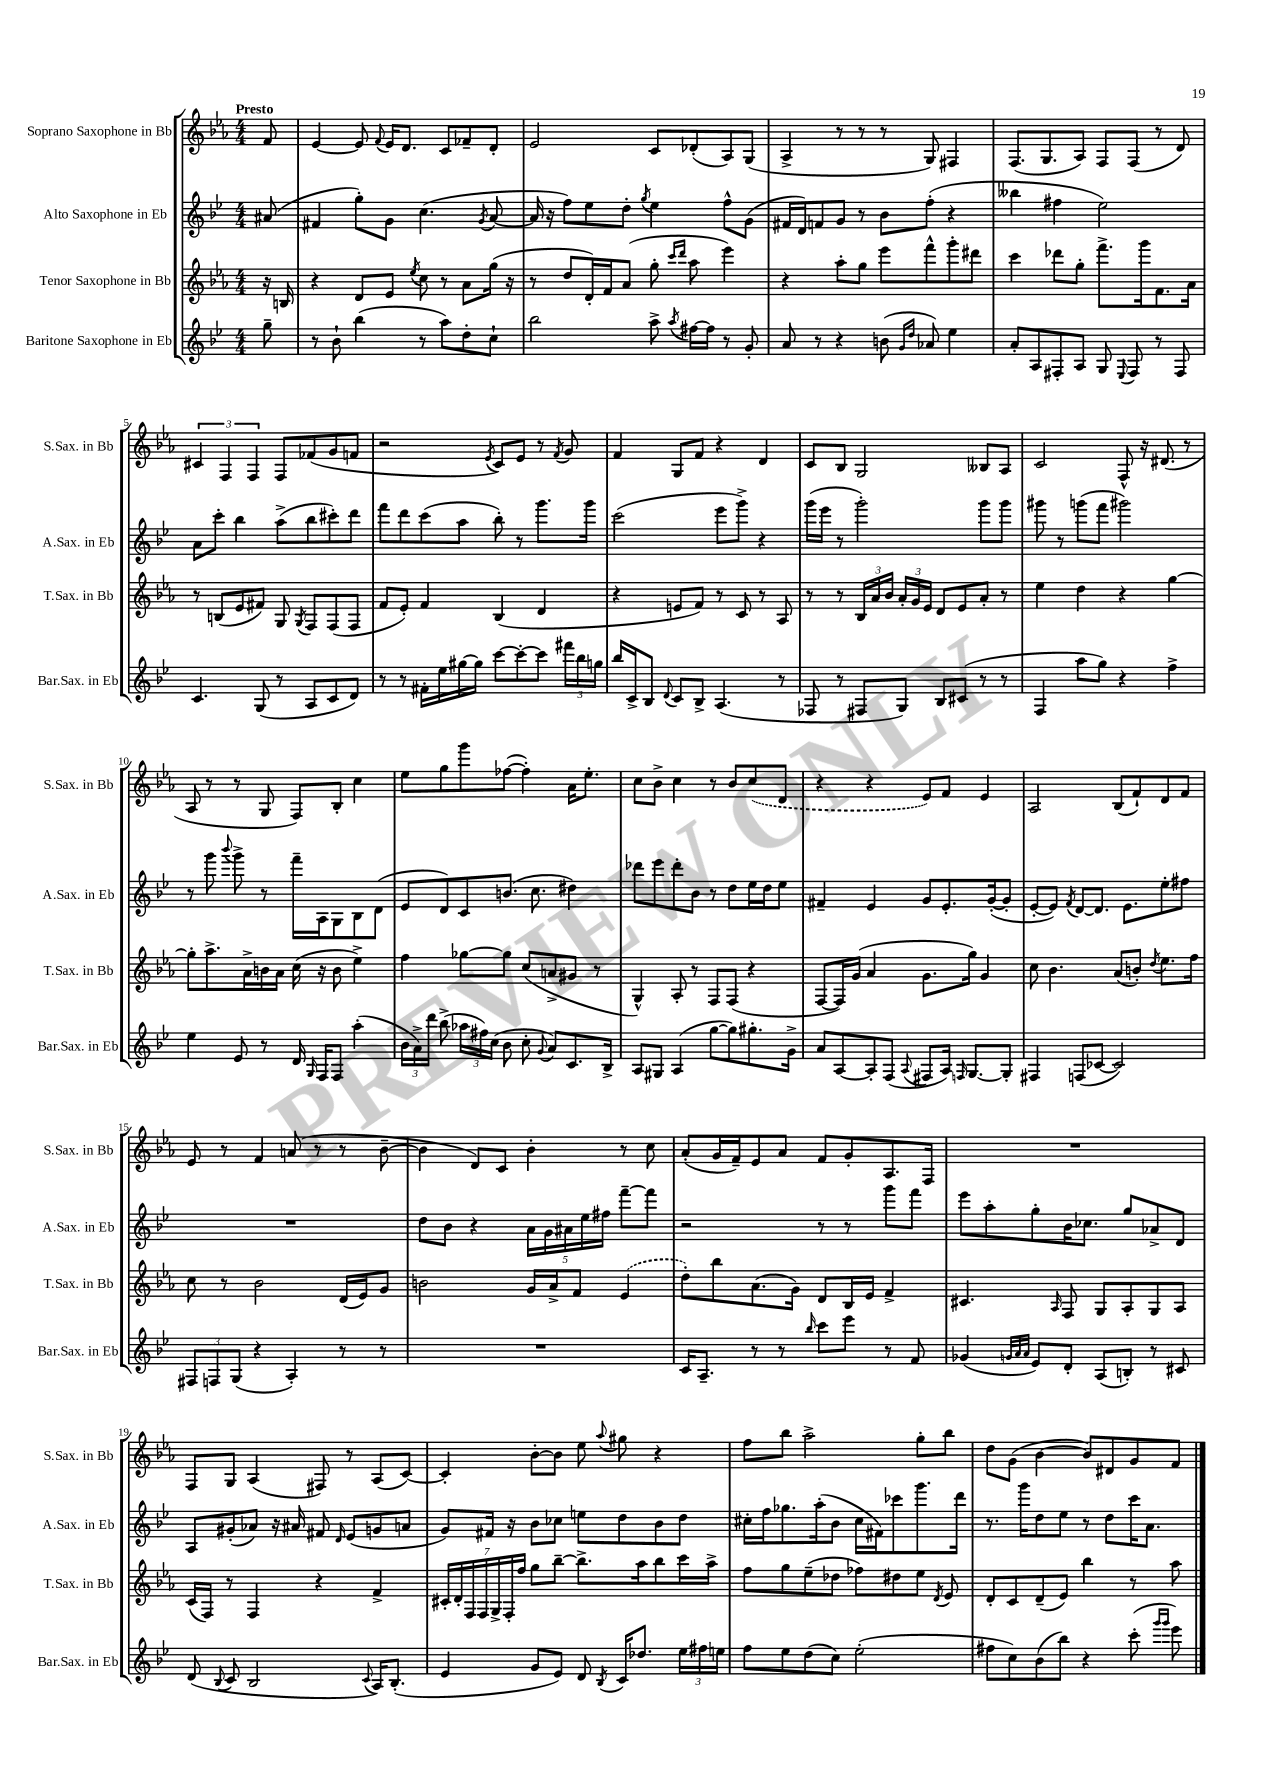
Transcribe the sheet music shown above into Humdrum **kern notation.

**kern	**kern	**kern	**kern
*staff4	*staff3	*staff2	*staff1
*clefG2	*clefG2	*clefG2	*clefG2
*k[b-e-]	*k[b-e-a-]	*k[b-e-]	*k[b-e-a-]
*M4/4	*M4/4	*M4/4	*M4/4
8gg~	16r	(8a#	8f
.	16B	.	.
=	=	=	=
8r	4r	4f#	[4e-
8b-`	.	.	.
(4bb-	8d	8gg')	8e-]
.	.	.	8qqf
.	8e-	8g	16e-
.	.	.	8.d
.	8qee-	.	.
8r	8cc	(4.cc	.
8aa)	8r	.	8c
8dd'	8a-	.	8f-~
.	.	8qg	.
8cc`	(16gg	[8a	8d'
.	16r	.	.
=	=	=	=
2bb-	8r	16a]	2e-
.	.	16r	.
.	8dd	8ff)	.
.	16d')	8ee-	.
.	16f	.	.
.	(8a-	8dd'	.
.	.	8qgg	.
8aa^	8gg'	4ee-	8c
.	16qqccc	.	.
8qaa	16qqddd	.	.
[16ff#	8aa-	.	(8d-'
16ff#]	.	.	.
8r	4eee-)	8ff^^	8A-)
8g'	.	(8g	(8G
=	=	=	=
8a	4r	16f#	4A-^
.	.	16d)	.
8r	.	8f	.
4r	8aa-'	8g	8r
.	8gg	8r	8r
(8b	8eee-	8b-	8r
16qqg	.	.	.
16qqdd	.	.	.
8a-)	8fff^^	(8ff'	8G)
4ee-	8ggg'	4r	4F#
.	8ddd#	.	.
=	=	=	=
8a'	4ccc	4bb--	(8.F
8A	.	.	.
.	.	.	8.G
8F#'	8ddd-	4ff#	.
8A	8gg'	.	8A-)
8G	8.fff^	2ee-)	8F
8qqE-	.	.	.
8F#	.	.	(8F
.	16ggg	.	.
8r	8.f	.	8r
8F#	.	.	8d)
.	16a-	.	.
=	=	=	=
4.c	8r	8a	6c#
.	(8B	8ccc'	.
.	.	.	6F
.	8e-	4bb-	.
.	.	.	6F
(8G	8f#)	.	.
8r	8G	(8aa^	8F
.	8qG	.	.
8A	8F	8bb-	(8f-
8c	(8F	8ccc#')	8g
8d)	8F	8ddd	8f
=	=	=	=
8r	8f	8fff	2r
8r	8e-')	8ddd	.
16f#'	4f	(8ccc	.
16ee-	.	.	.
[16gg#	.	8aa	.
16gg#]	.	.	.
.	.	.	8qe-
[8ccc	(4B-	8bb-')	8c)
8ccc'_	.	8r	8e-
8ccc]	4d	8.ggg	8r
.	.	.	8qf
24fff#	.	.	8g
24bb-	.	.	.
.	.	16ggg	.
24gg	.	.	.
=	=	=	=
16bb-	4r	(2ccc	4f
16c^	.	.	.
8B-	.	.	.
8qqd	.	.	.
8c	8e	.	8G
8B-^	8f)	.	8f
(4.A	8r	8eee-	4r
.	8c	8ggg^)	.
.	8r	4r	4d
8r	8A-	.	.
=	=	=	=
8F-	8r	(16ggg	8c
.	.	16eee-	.
8r	8r	8r	8B-
8F#	24B-	2ggg')	2G
.	24a-	.	.
.	24b-	.	.
8G)	24a-'	.	.
.	24g	.	.
.	24e-	.	.
8B-	8d	.	.
(8c#	8e-	.	.
8r	8a-'	8ggg	8B--
8r	8r	8ggg	8A-
=	=	=	=
4F	4ee-	8ggg#	2c
.	.	8r	.
8aa	4dd	(8ggg	.
8gg)	.	8fff	.
4r	4r	2ggg#)	8F^^
.	.	.	16r
.	.	.	(8.d#
4ff^	[4gg	.	.
.	.	.	8r
=	=	=	=
4ee-	8gg']	8r	8A-
.	8.aa-^	8ggg	8r
.	.	8qqbbb-	.
8e-	.	8ggg^	8r
.	16a-^	.	.
8r	16b	8r	8G
.	16a-	.	.
16d	(16cc	16fff~	8F)
16qqG	.	.	.
16F	16r	16A	.
8F	8b	8G	8B-'
(4aa'	4ee-^)	8B-	4cc
.	.	(8d	.
=	=	=	=
24b-	4ff	8e-	8ee-
24a^)	.	.	.
24ddd	.	.	.
(8bb-^	.	8d)	8gg
24aa-	[8gg-	8c	8ggg
24ff#)	.	.	.
(24cc	.	.	.
8b-	8gg-]	(8.b	([8ff-
8cc'	(8cc	.	4ff-'])
.	.	8.cc	.
8qqg	.	.	.
8a)	8a^	.	.
8.c	8g#	4dd#)	16a-
.	.	.	8.ee-'
.	8r	.	.
16B-^	.	.	.
=	=	=	=
8A	4G^^)	8ddd-	8cc
8G#	.	8eee-	8b-^
(4A	8A-'	8ddd-'	4cc
.	8r	8b-	.
[8gg	8F	8r	8r
8gg])	(8F	8dd	8b-
8.gg#'	4r	16ee-	(8cc
.	.	16dd	.
.	.	8ee-	8d
16g^	.	.	.
=	=	=	=
8a	[8F	4f#~	4r
[8A	16F])	.	.
.	(16g	.	.
8A']	4a-	4e-	4r
(8F	.	.	.
8qqA	.	.	.
8F#	8.g	8g	8e-)
16A)	.	8.e-'	8f
16qqF	.	.	.
[8.G	16gg)	.	.
.	4g	.	4e-
.	.	([16g'	.
8G']	.	8g']	.
=	=	=	=
4F#	8cc	[8e-'	2A-
.	4.b-	8e-])	.
.	.	8qf	.
(8F	.	[8d	.
[8c-	.	8.d]	.
2c-])	(8a-	.	(8B-
.	.	8.e-	.
.	8b')	.	8f`)
.	8qdd	.	.
.	8.ee-	8ee-'	8d
.	.	8ff#	8f
.	16ff	.	.
=	=	=	=
12F#	8cc	1r	8e-
12F	.	.	.
.	8r	.	8r
(12G	.	.	.
4r	2b-	.	4f
4A')	.	.	(8a
.	.	.	8r
8r	(16d	.	8r
.	16e-)	.	.
8r	8g	.	[8b-~
=	=	=	=
1r	2b	8dd	4b-]
.	.	8b-	.
.	.	4r	8d)
.	.	.	8c
.	16g	20a	4b-'
.	.	20g	.
.	16a-^	.	.
.	.	20a#	.
.	8f	.	.
.	.	20ee-	.
.	.	20ff#	.
.	(4e-	[8fff~	8r
.	.	8fff]	8cc
=	=	=	=
16c	8dd')	2r	(8a-'
8.A~	.	.	.
.	8bb-	.	16g
.	.	.	16f~)
8r	(8.a-	.	8e-
8r	.	.	8a-
.	16g)	.	.
16qqbb-	.	.	.
8ccc	8d	8r	8f
8eee-	16B-	8r	8g'
.	16e-	.	.
8r	4f^	8ggg	8.A-
8f	.	8fff	.
.	.	.	16F
=	=	=	=
(4g-	4.c#	8eee-	1r
.	.	8aa'	.
32qqg	.	.	.
32qqa	.	.	.
32qqa	.	.	.
8e-)	.	8gg'	.
.	16qqA-	.	.
8d'	8F	16b-	.
.	.	8.cc-	.
(8A	8G	.	.
8B')	8A-'	8gg	.
8r	8G	8a-^	.
8c#	8A-	8d	.
=	=	=	=
(8d	(16c	8A	8F
.	16F)	.	.
8qqB-	.	.	.
8c	8r	(8g#'	8G
2B-	4F	8a-)	(4A-
.	.	16r	.
.	.	16a#	.
.	4r	8f#	8F#)
.	.	16qqd	.
.	.	(8e-	8r
8qqc	.	.	.
16A)	4f^	8g	(8A-
(8.B-'	.	.	.
.	.	8a	[8c)
=	=	=	=
4e-	28c#'	8g)	4c']
.	28d'	.	.
.	28F	.	.
.	28F	.	.
.	.	16f#	.
.	28G^	.	.
.	28F'	.	.
.	.	16r	.
.	28ff	.	.
8g	8gg	8b-	[8b-'
8e-)	[8bb-~	8cc-	8b-]
8d	8.bb-^]	8ee	8ee-
8qB-	.	.	8qqaa-
16c	.	8dd	8gg#
8.dd-	16aa-	.	.
.	8bb-	8b-	4r
24ee-	16ccc	8dd	.
24ff#	.	.	.
.	16aa-^	.	.
24ee	.	.	.
=	=	=	=
8ff	8ff	16cc#'	8ff
.	.	16ff	.
8ee-	8gg	8.gg-	8bb-
(8dd	(8ee-~	.	2aa-^
.	.	(16aa'	.
8cc)	8dd-	8b-	.
(2ee-'	8ff-)	16cc#	.
.	.	16f#)	.
.	8dd#	8ccc-	.
.	8ee-	8.ggg	8gg'
.	8qd	.	.
.	8e-	.	8bb-
.	.	16ddd	.
=	=	=	=
8ff#	8d'	8.r	8dd
8cc)	8c	.	(8g
.	.	16ggg	.
(8b-	(8d~	8dd	[4b-
8bb-)	8e-)	8ee-	.
4r	4bb-	8r	8b-])
.	.	8dd	8d#
(8ccc'	8r	16ccc	8g
.	.	8.a	.
16qqggg	.	.	.
16qqggg	.	.	.
8eee-)	8aa-	.	8f
==	==	==	==
*-	*-	*-	*-
